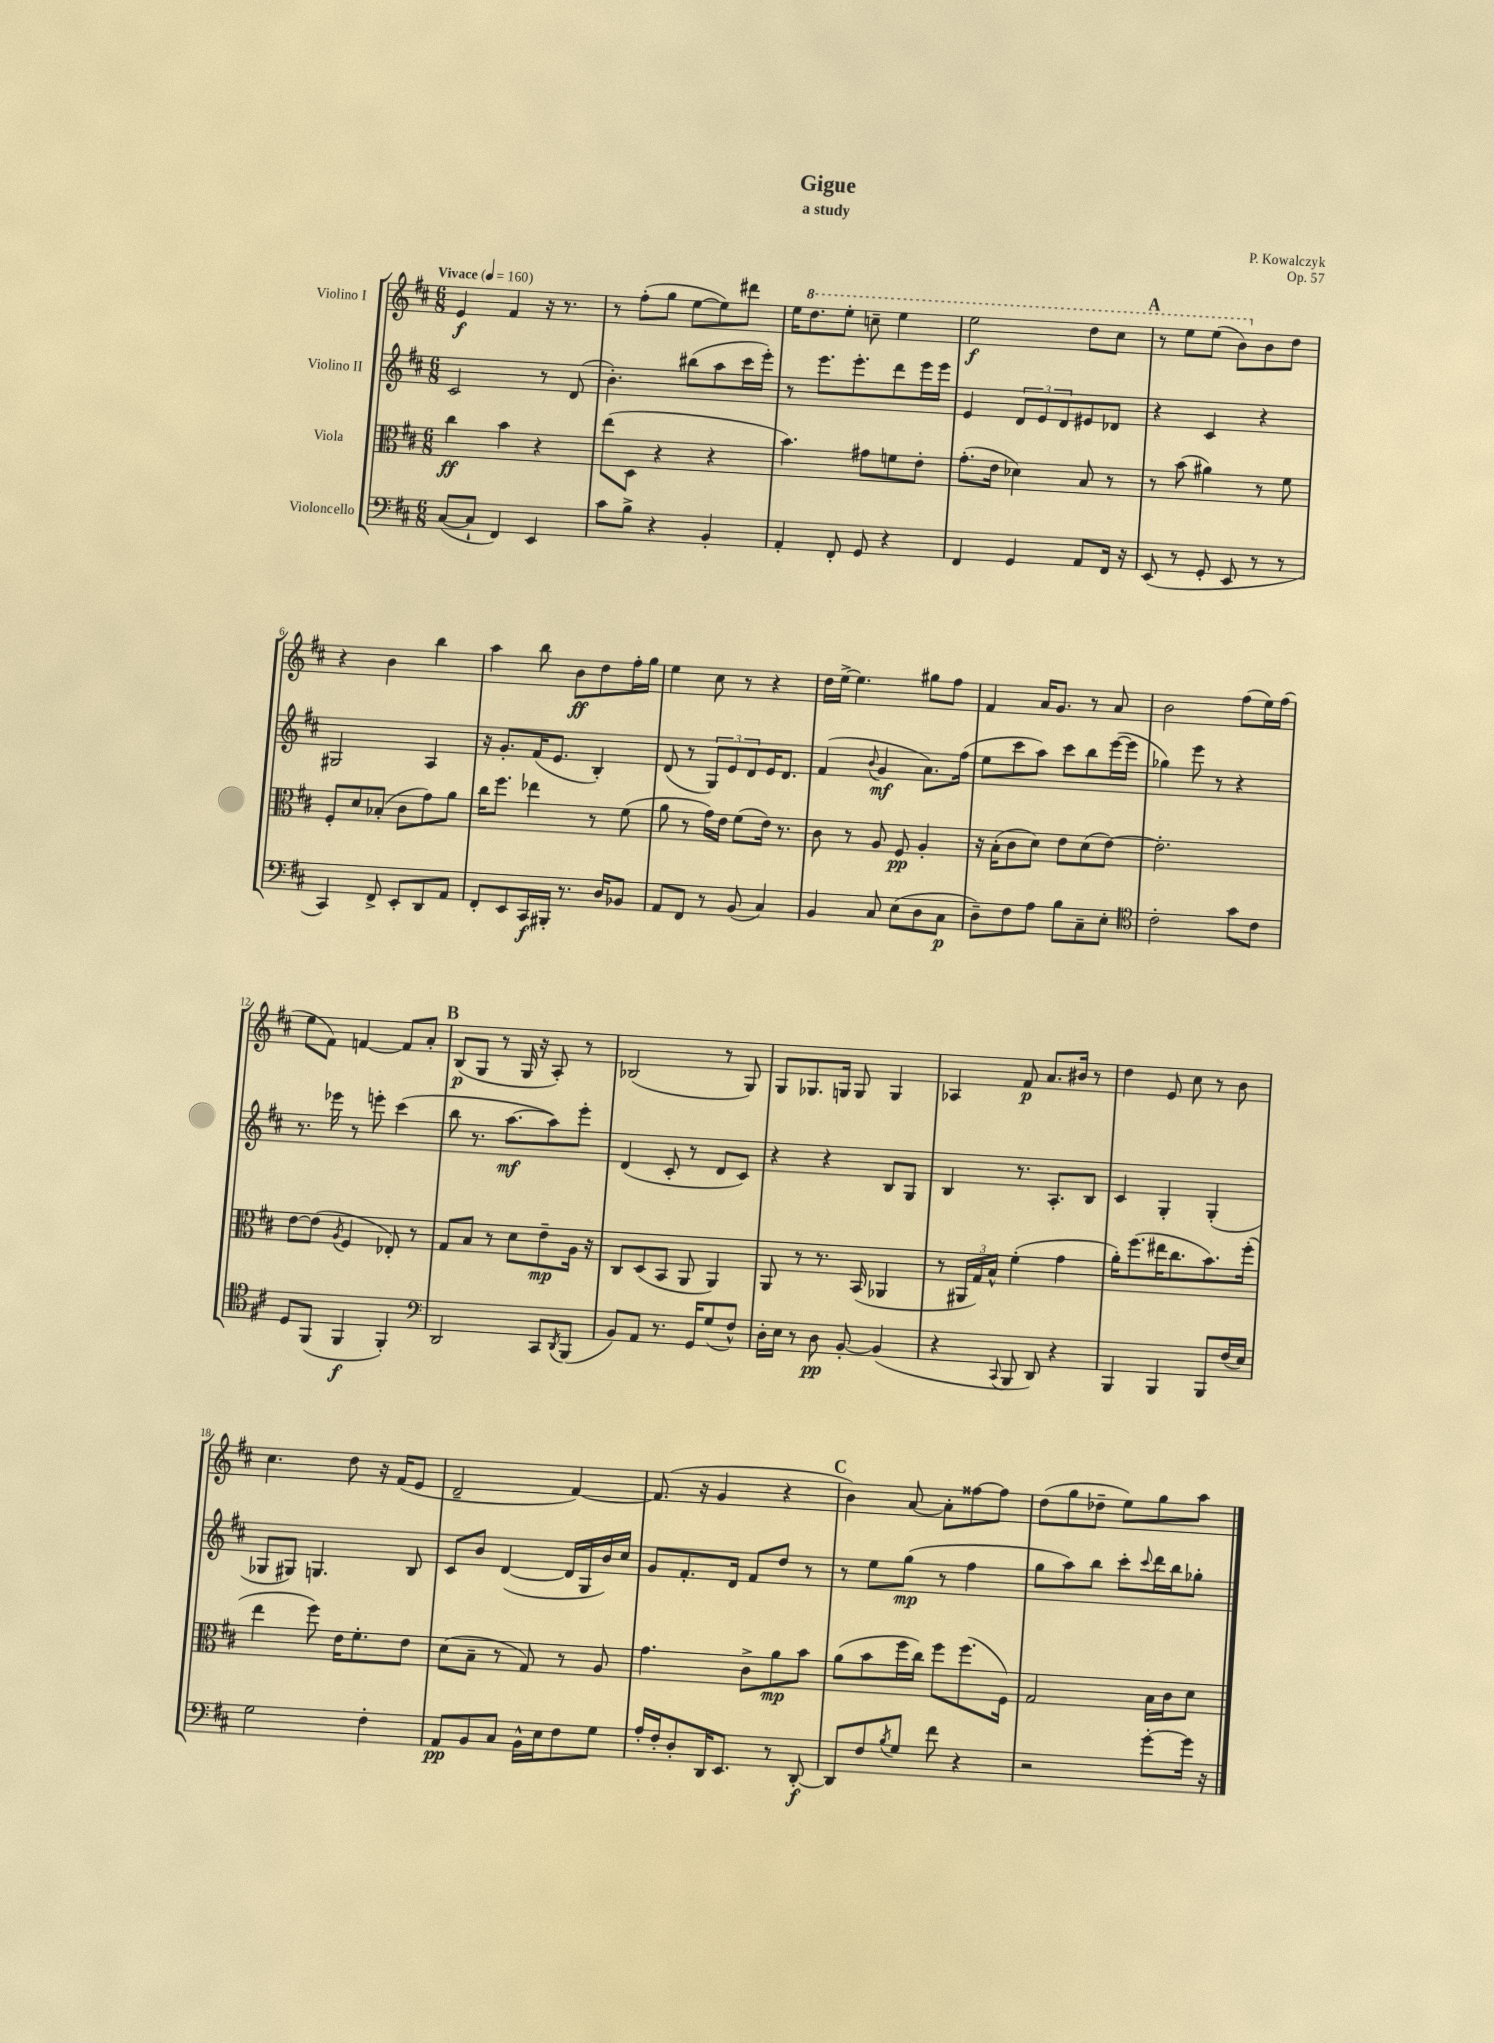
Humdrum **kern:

**kern	**kern	**kern	**kern
*staff4	*staff3	*staff2	*staff1
*clefF4	*clefC3	*clefG2	*clefG2
*k[f#c#]	*k[f#c#]	*k[f#c#]	*k[f#c#]
*M6/8	*M6/8	*M6/8	*M6/8
*MM160	*MM160	*MM160	*MM160
([8C#	4cc#	2c#	4e
8C#`]	.	.	.
4FF#)	4b	.	4f#
4EE	4r	8r	16r
.	.	.	8.r
.	.	(8d	.
=	=	=	=
8c#	(8ee	4.b')	8r
8B^	8D	.	(8ff#'
4r	4r	.	8gg
.	.	(8bb#	[8ee
4BB'	4r	8aa	8ee])
.	.	16ccc#	8ddd#
.	.	16eee')	.
=	=	=	=
4AA'	4.b)	8r	16ee
.	.	.	8.ddd
.	.	8.eee	.
8FF#'	.	.	8eee'
.	.	8.eee'	.
8GG	8g#	.	8ccc~
4r	8f	8ddd	4eee
.	8e'	16eee	.
.	.	16eee	.
=	=	=	=
4FF#	(8.g'	4e	2eee
.	16e	.	.
4GG	4d-)	12d	.
.	.	12e	.
.	.	12d	.
8AA	8B	8e#	8ddd
16FF#	8r	8d-	8ccc#
16r	.	.	.
=	=	=	=
(8EE	8r	4r	8r
8r	(8b	.	8eee
8GG'	4a#)	4c#	(8eee
8EE	.	.	8bb)
8r	8r	4r	8b
8r	8f#	.	8dd
=	=	=	=
4CC#)	8F#'	2G#	4r
.	8d	.	.
8FF#^	(8B-'	.	4b
8EE'	8c#	.	.
8DD	8g)	4A	4bb
8AA	8a	.	.
=	=	=	=
8FF#'	16cc#	16r	4aa
.	8.ff#	8.g'	.
8EE	.	.	.
16CC#	4ee-	(16f#	8bb
16BBB#'	.	8.e	.
8.r	.	.	8b
.	8r	4B')	8dd
16D	.	.	.
8BB-	(8f#	.	16ff#'
.	.	.	16gg
=	=	=	=
8AA	8a	(8d	4ee
8FF#	8r	8r	.
8r	16g)	12G)	8cc#
.	16e	.	.
.	.	12e	.
(8BB	(8f#	.	8r
.	.	12d	.
4C#)	16e)	16e	4r
.	8.r	8.d	.
=	=	=	=
4BB	8c#	(4f#	16dd
.	.	.	[16ee^
.	8r	.	4.ee]
.	.	8qqb	.
8C#	8A	4g	.
(8E	8F#	.	.
8D	4A'	8.a)	8gg#
8C#	.	.	8ff#
.	.	(16ff#	.
=	=	=	=
8D~)	16r	8ee	4f#
.	(16B'	.	.
8F#	8c#	8ccc#	.
8A	8d)	8aa)	16a
.	.	.	8.g
8B	8e	8ccc#	.
8C#~	(8d	8bb	8r
8E'	[8e)	([16eee	8a
.	.	16eee]	.
=	=	=	=
*clefC4	*	*	*
2c#'	2.e']	4gg-)	2b
.	.	8eee	.
.	.	8r	.
8g	.	4r	(8ff#
8c#	.	.	16ee)
.	.	.	(16ff#
=	=	=	=
8D	[8e	8.r	8ee
(8FF#	(8e]	.	8f#)
.	.	16eee-	.
.	8qA	.	.
4FF#	4F#	8r	[4f
.	.	8eee'	.
4FF#')	8E-')	(4ccc#	8f]
.	8r	.	8a'
=	=	=	=
*clefF4	*	*	*
2DD	8G	8bb	(8B
.	8B	8.r	8G
.	8r	.	8r
.	.	[8.aa	.
.	8d	.	16G
.	.	.	16r
8CC#	8e~	8aa])	8A')
8qDD	.	.	.
(8BBB	16A	8eee'	8r
.	16r	.	.
=	=	=	=
8BB)	8C#	(4d	(2B-
8AA	(8D	.	.
8.r	8BB	8c#'	.
.	8AA	8r	.
16GG	.	.	.
(8G	4AA)	8d	8r
8F#^^)	.	8c#)	8G)
=	=	=	=
16D'	8AA	4r	8G
16E	.	.	.
8r	8r	.	8.G-
8D	8.r	4r	.
.	.	.	16G
[8BB'	.	.	8G
.	(16BB	.	.
(4BB]	4AA-	8B	4G
.	.	8G	.
=	=	=	=
4r	8r	4B	4A-
.	24AA#	.	.
.	24G)	.	.
.	24B^^	.	.
8qqCC#	.	.	.
8BBB	(4f#'	8.r	8f#
8DD)	.	.	8.a
.	.	8.A'	.
4r	4g	.	.
.	.	.	16b#
.	.	8B	8r
=	=	=	=
4BBB	16a')	4c#	4dd
.	(8.ff#	.	.
4BBB	16ee#	4G'	8e
.	8.cc#	.	.
.	.	.	8cc#
8BBB	8.b)	(4G'	8r
(16F#	.	.	8b
16E)	(16ff#'	.	.
=	=	=	=
2G	4ee	8G-	4.cc#
.	.	8G#)	.
.	8ff#)	4.G	.
.	16e	.	8dd
.	8.f#'	.	.
4F#'	.	.	16r
.	.	.	(16f#
.	8e	8B	8e
=	=	=	=
8AA	(8d	8c#	2d~
8BB	8B~	8b	.
8C#	8r	([4d	.
16BB^^	8G)	.	.
16E	.	.	.
8F#	8r	16d]	[4f#)
.	.	16G	.
8G	8A	16b)	.
.	.	16cc#	.
=	=	=	=
16A'	4.g	8g	(8.f#]
16F#'	.	.	.
8D'	.	8.f#'	.
.	.	.	16r
16DD	.	.	4g
8.EE	.	16d	.
.	8c#^	8f#	.
8r	8a	8dd	4r
[8DD'	8b	8r	.
=	=	=	=
8DD]	(8a	8r	4b)
8F#	8b	8ee	.
8qB	.	.	.
8G	16ff#	(8gg	[8a
.	16cc#)	.	.
8f#	8ff#	8r	8a']
4r	(8.ff#	4ff#	[8ff##
.	.	.	8ff##]
.	16F#)	.	.
=	=	=	=
2r	2G	8gg	(8dd
.	.	8aa)	8gg
.	.	8bb	8dd-~
.	.	8ccc#'	8ee)
.	.	8qqccc#	.
[8g'	16B	16ddd	8gg
.	16c#	16bb	.
16g]	8d	8gg-'	8aa
16r	.	.	.
==	==	==	==
*-	*-	*-	*-
